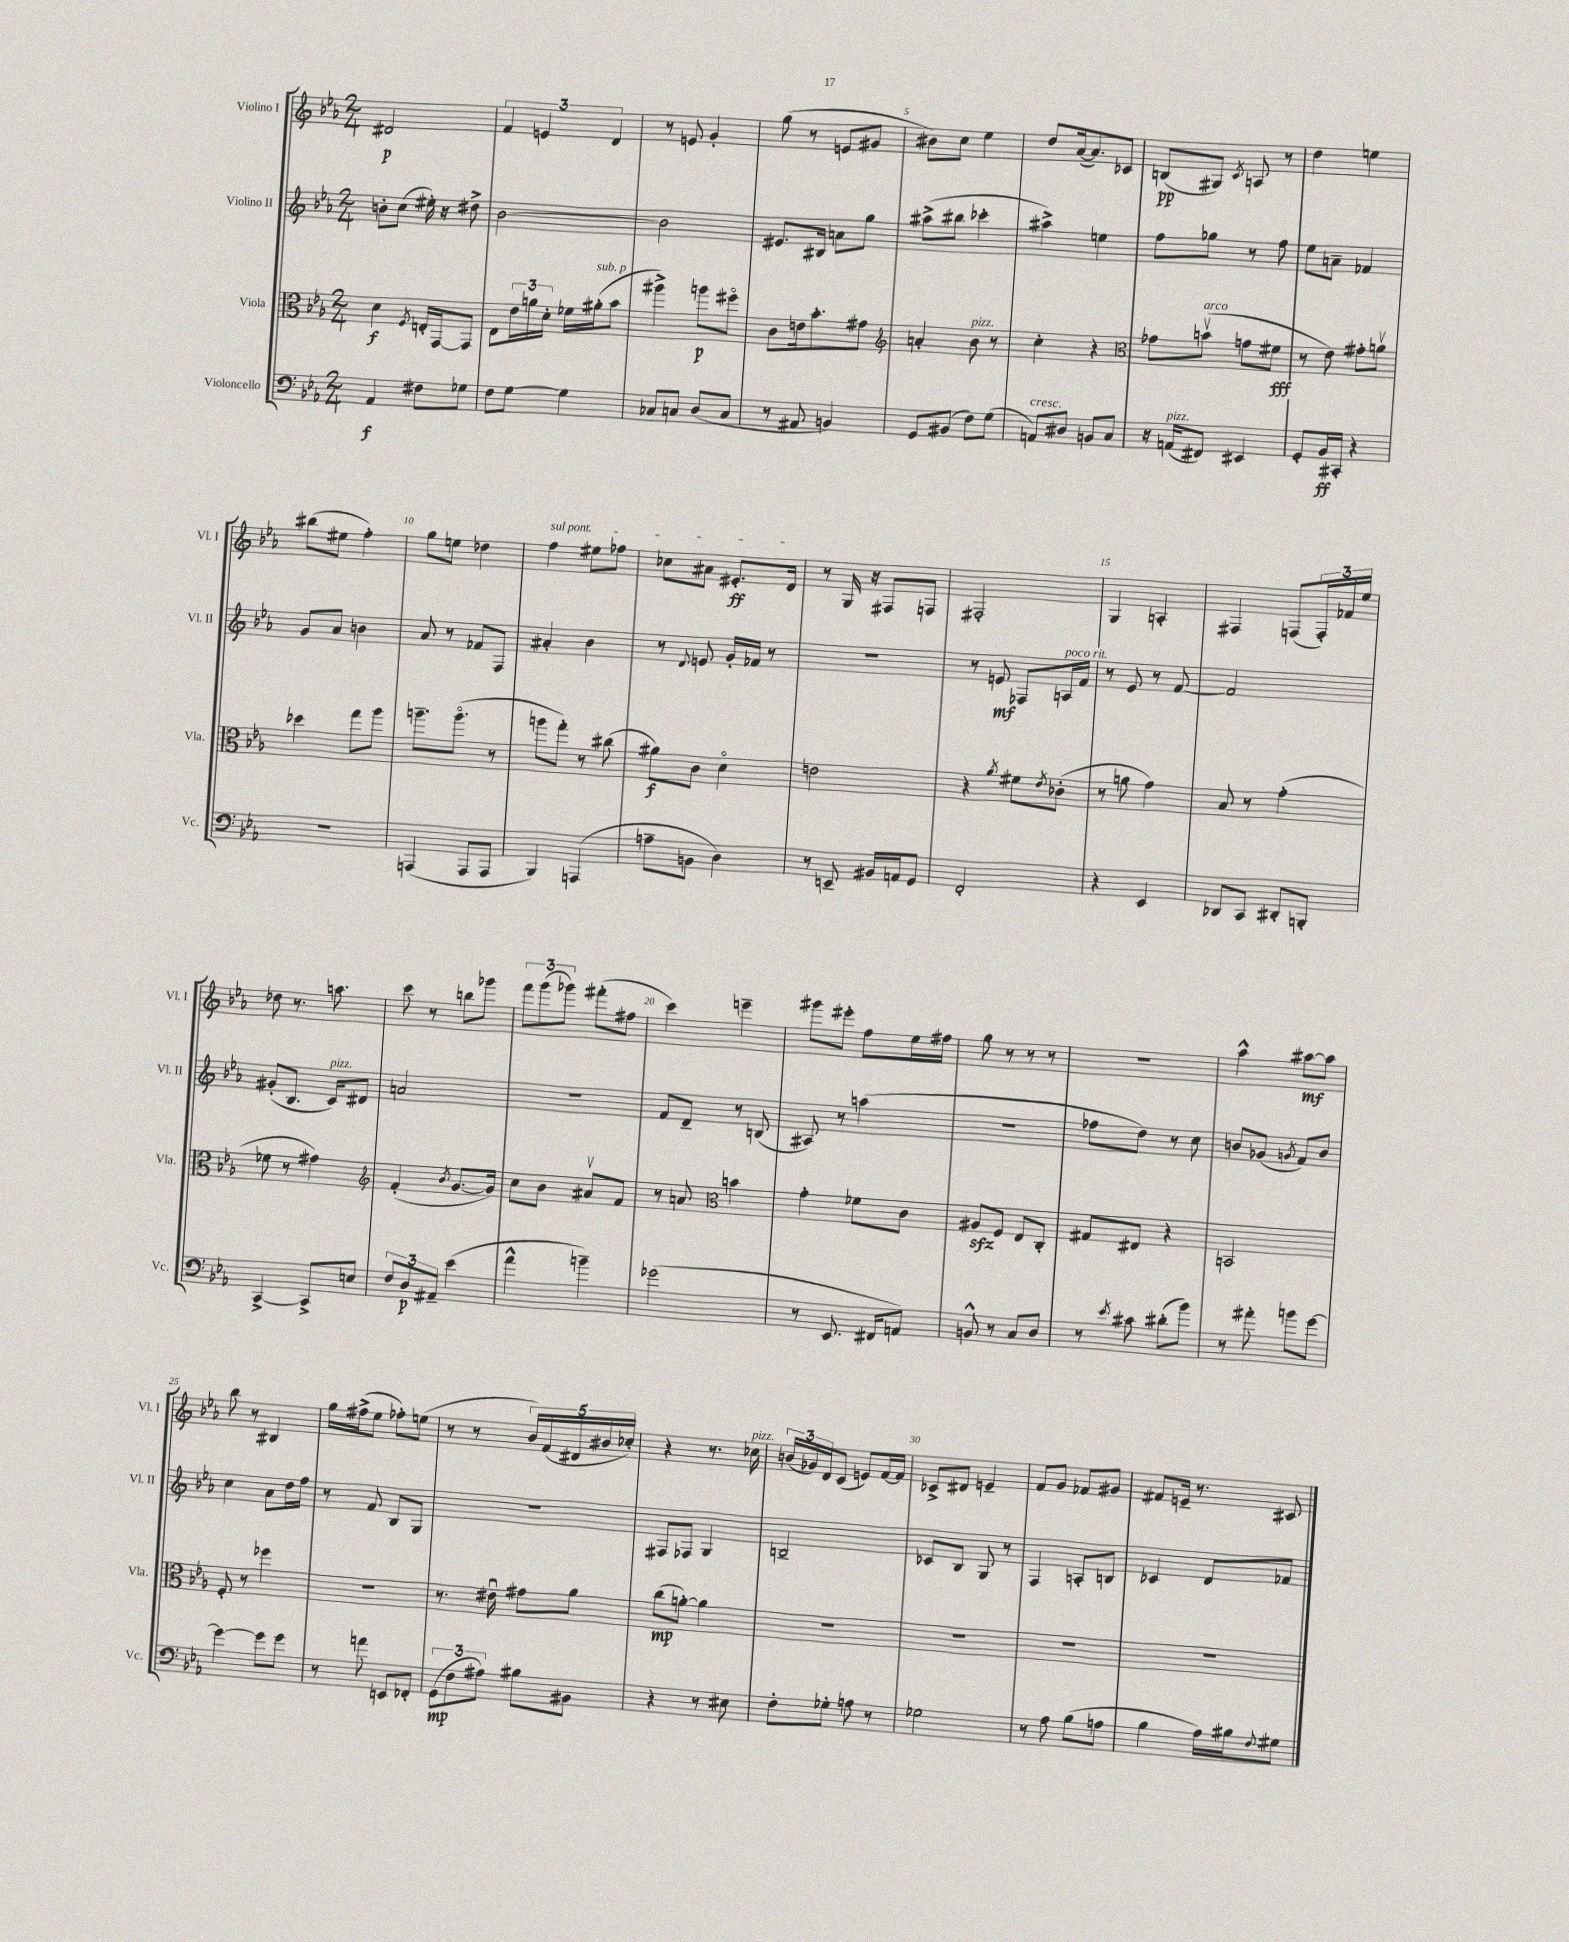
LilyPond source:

<<
\new StaffGroup <<
\new Staff = "s0" \with { instrumentName = "Violino I" shortInstrumentName = "Vl. I" } {
    \clef treble \key ees \major \numericTimeSignature \time 2/4
    dis'2\p |
    \tuplet 3/2 { f'4 e'4 d'4 } |
    r8 e'8 g'4-. |
    g''8( r8 e'8 gis'8 |
    bis'8) c''8 ees''4 |
    d''8 aes'16~( aes'8.) ces'8 |
    b8\pp( gis8) \acciaccatura { c'8 } a8 r8 |
    d''4 e''4 |
    bis''8( eis''8 f''4-.) |
    g''8 e''8 des''4 |
    \once \override TextSpanner.bound-details.left.text = \markup { \italic "sul pont." } f''4\startTextSpan eis''8 fes''8 |
    ces''8 ais'8 eis'8.-.\ff d'16\stopTextSpan |
    r8 g16 r16 fis8 f8 |
    fis2-. |
    g4 a4-. |
    fis4 f8( \tuplet 3/2 { f16-.) fes'16 ees''16 } |
    des''8 r8. a''8. |
    c'''8 r8 b''8 ges'''8 |
    \tuplet 3/2 { f'''8 g'''8( ges'''8) } fis'''8-.( fis''8 |
    c'''4) e'''4-- |
    gis'''8 eis'''8-. f''8 ees''16 fis''16 |
    g''8 r8 r8 r8 |
    R2 |
    aes''4-^ ais''8~\mf ais''8 |
    bes''8 r8 bis4 |
    g''16 fis''16->( ees''8 fes''8-.) e''8( |
    r8 r8 \tuplet 5/4 { bes'16) f'16( dis'16 bis'16 ces''16-.) } |
    r4 r8. ces''16^\markup { \italic "pizz." } |
    \tuplet 3/2 { b'16( ges'16) d'16 } c'8( e'8) f'16~ f'16 |
    ces'8-> dis'8 e'4-- |
    f'8 g'8 fes'8 gis'8 |
    fis'8 e'16-- r8. cis'8 \bar "|." |
}
\new Staff = "s1" \with { instrumentName = "Violino II" shortInstrumentName = "Vl. II" } {
    \clef treble \key ees \major \numericTimeSignature \time 2/4
    b'8-. c''8( eis''16-.) r16 dis''8-> |
    bes'2~ |
    bes'2 |
    eis'8. bis16 a'8 g''8 |
    ais''8->( bis''8 ces'''4-. |
    ais''4->) e''4 |
    f''8 ges''8 r8 f''8 |
    ees''8 a'8-- fes'4 |
    g'8 aes'8 b'4 |
    aes'8 r8 fes'8 f8 |
    ais'4-. bes'4 |
    r8 \appoggiatura { d'8 } e'8 g'16-. fes'16 r8 |
    R2 |
    r8 e'8\mf fes8 a16^\markup { \italic "poco rit." } f'16 |
    r8 ees'8 r8 f'8~ |
    f'2 |
    gis'8-.( bes8. c'16^\markup { \italic "pizz." }) dis'8 |
    a'2 |
    R2 |
    f'8 d'8-- r8 b8( |
    ais8) r8 a''4( |
    R2 |
    fes''8 d''8) r8 c''8 |
    b'8 ges'8( \acciaccatura { g'8 } f'8) b'8 |
    c''4 aes'8 d''16 f''16 |
    r8 f'8 bes8 g8 |
    R2 |
    fis8 fes8 g4 |
    b2-- |
    ces'8 bes8 g8 r8 |
    f4 a8-. b8 |
    ces'4 d'8 fes'8 \bar "|." |
}
\new Staff = "s2" \with { instrumentName = "Viola" shortInstrumentName = "Vla." } {
    \clef alto \key ees \major \numericTimeSignature \time 2/4
    d'4\f \acciaccatura { f8 } e16-. g,16~ g,8 |
    ees8 \tuplet 3/2 { ees'16 a'16 d'16-. } fes'16 ais'16-.^\markup { \italic "sub. p" }( bes'8 |
    ais''4->) a''8\p fis''8\flageolet |
    c'8 e'16 bes'8.-. gis'8 |
    \clef treble a'4-. bes'8^\markup { \italic "pizz." } r8 |
    c''4-. r4 |
    \clef alto ges'8 b'8\upbow^\markup { \italic "arco" }( g'8 fis'8\fff |
    r8 ees'8) gis'8-. a'8\upbow |
    des''4 g''8 aes''8 |
    a''8.-- a''8.\flageolet( r8 |
    a''8 g''8-.) r8 cis''8( |
    ais'8\f) c'8 d'4\flageolet |
    e'2 |
    r4 \acciaccatura { aes'8 } fis'8 \acciaccatura { ees'8 } ces'8-.( |
    r8 a'8 g'4) |
    bes8 r8 g'4-.( |
    fes'8 r8 gis'4) |
    \clef treble f'4-.( \acciaccatura { bes'8 } g'8.~ g'16) |
    c''8 bes'8 ais'8\upbow f'8 |
    r8 a'8 \clef alto b'4 |
    g'4-. fes'8 c'8 |
    ais8\sfz f8 ees8 c8-. |
    gis8 eis8 r4 |
    b,2 |
    f8-. r8 fes''4 |
    R2 |
    r8. eis'16\downbow gis'8 aes'8 |
    c''8\mp( a'8~-.) a'4 |
    R2 |
    R2 |
    R2 |
    R2 \bar "|." |
}
\new Staff = "s3" \with { instrumentName = "Violoncello" shortInstrumentName = "Vc." } {
    \clef bass \key ees \major \numericTimeSignature \time 2/4
    aes,4\f fis8 ges8 |
    f8 g8~ g4 |
    ces8 c8 d8( c8 |
    r8 ais,8 b,4) |
    g,8 bis,8( f8) g8( |
    a,8^\markup { \italic "cresc." }) dis8 b,8 c8 |
    r16 a,16^\markup { \italic "pizz." }( fis,8) eis,4 |
    g,8-. bes,16\ff cis,16-. r4 |
    r2 |
    a,,4( a,,8 a,,8 |
    bes,,4) a,,4( |
    a8-- b,8 d4) |
    r8 e,8-- bis,16 a,16 g,8 |
    f,2-. |
    r4 ees,4 |
    des,8 c,8 dis,8-. b,,8-. |
    c,4~-> c,8-> e8 |
    \tuplet 3/2 { f8 d8\p ais,8-- } ees'4( |
    aes'4-^ b'4--) |
    ges'2( |
    r8 ees,8. fis,16 a,8) |
    b,8-^ r8 c8 d8 |
    r8 \acciaccatura { ees'8 } cis'8 dis'8-.( bes'8) |
    r8 ais'8-. b'8 g'8~ |
    g'4~ g'8 g'8 |
    r8 a'8 e,8 fes,8-. |
    \tuplet 3/2 { g,8\mp( f8 ais8) } bis8 bis,8 |
    r4 r8 eis8 |
    f8-. ges8-. a8 r8 |
    ges2 |
    r8 aes8 bes8( a8 |
    bes4 aes16) bis16 \appoggiatura { f8 } gis8 \bar "|." |
}
>>
>>
\layout { \context { \Score \override BarNumber.break-visibility = ##(#f #t #t) barNumberVisibility = #(every-nth-bar-number-visible 5) } }
